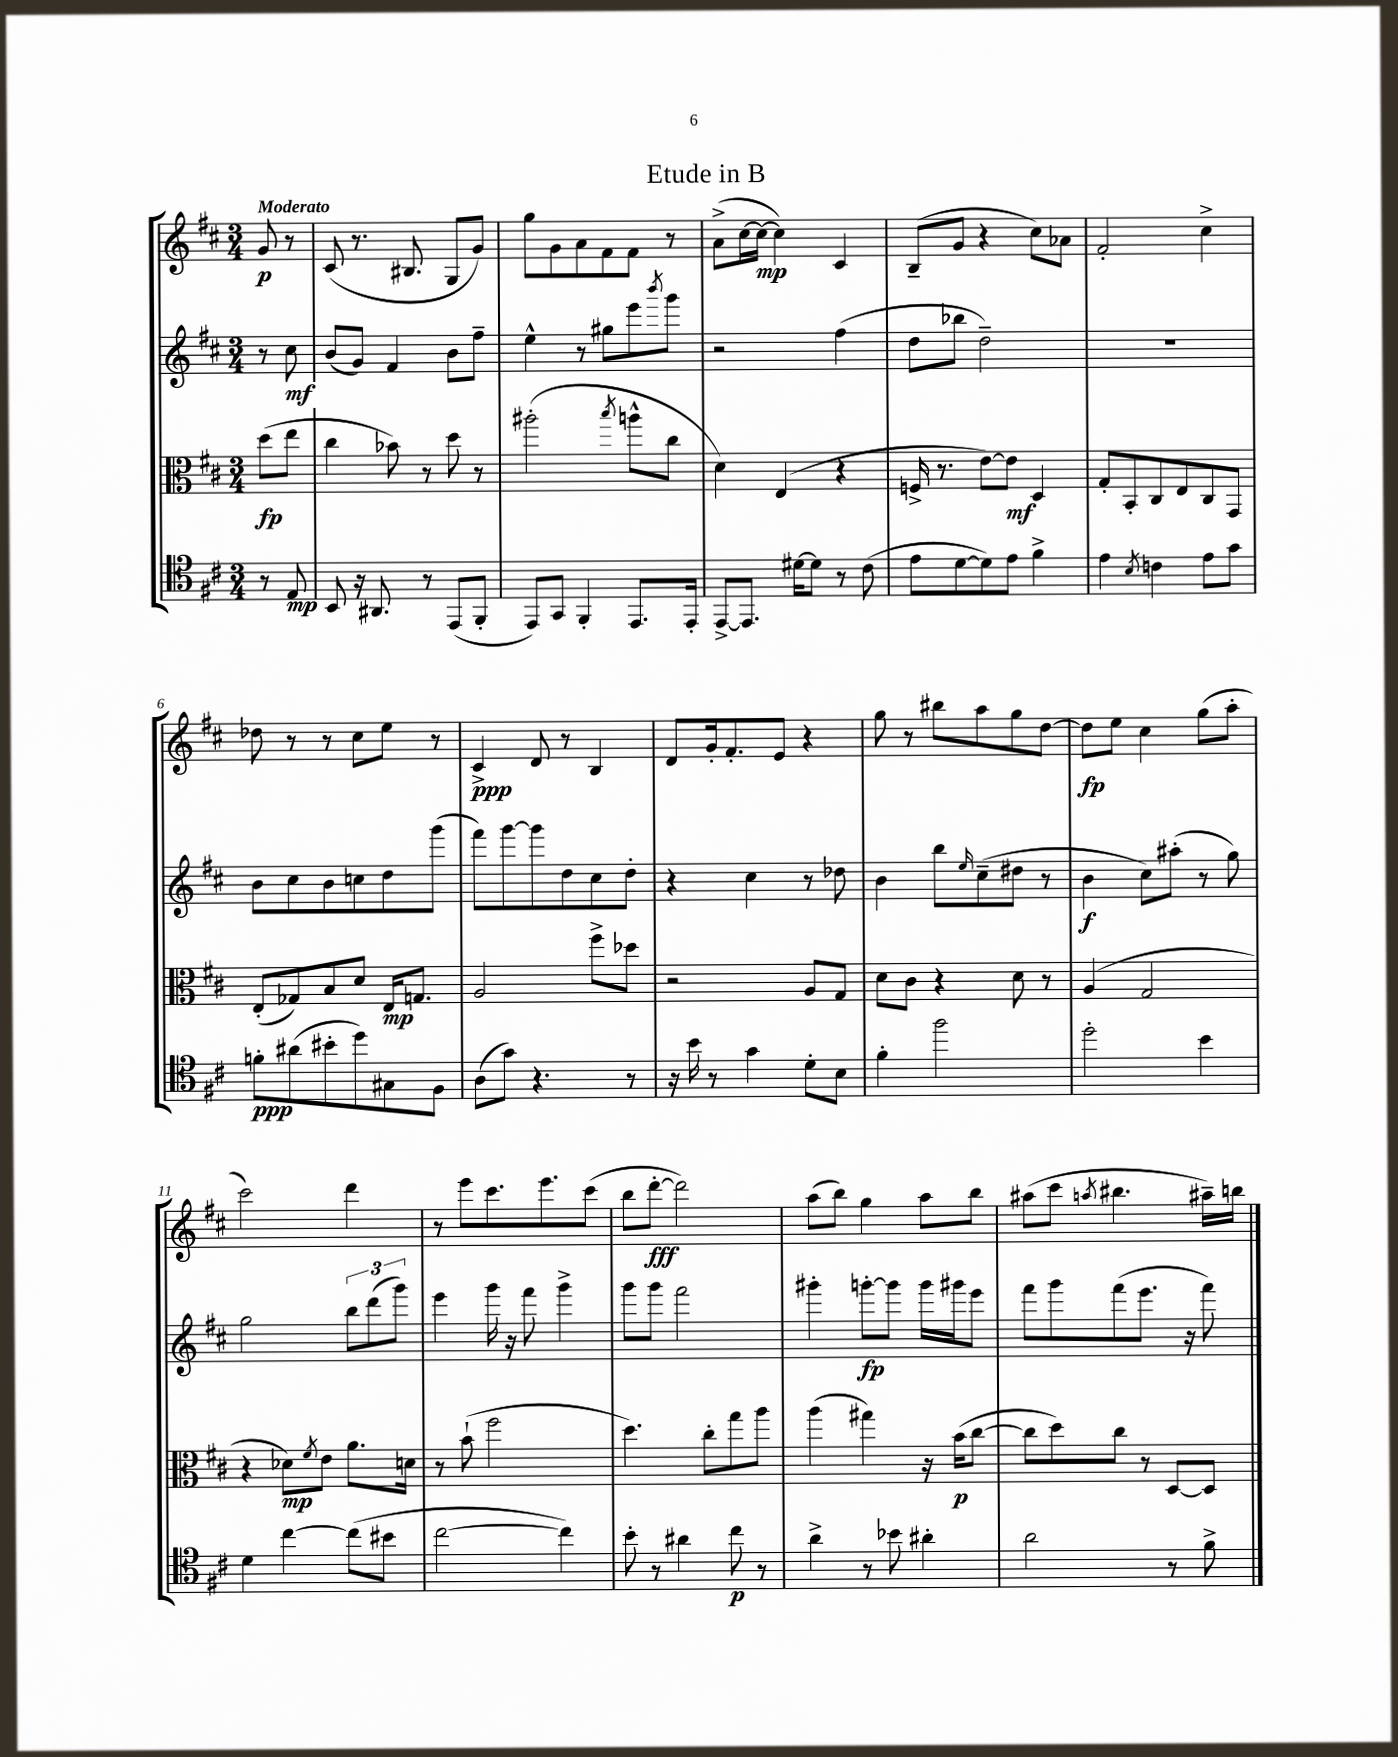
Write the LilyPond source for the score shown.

\header { title = "Etude in B" }
<<
\new StaffGroup <<
\new Staff = "s0" {
    \clef treble \key d \major \numericTimeSignature \time 3/4 \partial 4 \tempo "Moderato"
    g'8\p r8 |
    cis'8( r8. bis8. g8 g'8) |
    g''8 g'8 a'8 fis'8 fis'8 r8 |
    a'8->( cis''16~ cis''16~\mp cis''4) cis'4 |
    b8--( g'8 r4 cis''8) aes'8 |
    fis'2-. cis''4-> |
    des''8 r8 r8 cis''8 e''8 r8 |
    cis'4->\ppp d'8 r8 b4 |
    d'8 g'16-. fis'8.-. e'8 r4 |
    g''8 r8 bis''8 a''8 g''8 d''8~ |
    d''8\fp e''8 cis''4 g''8( a''8-. |
    cis'''2) d'''4 |
    r8 e'''8 cis'''8. e'''8. cis'''8( |
    b''8 d'''8~-.\fff d'''2) |
    a''8( b''8) g''4 a''8 b''8 |
    ais''8( cis'''8 \acciaccatura { a''8 } bis''4. ais''16--) b''16 \bar "|." |
}
\new Staff = "s1" {
    \clef treble \key d \major \numericTimeSignature \time 3/4 \partial 4
    r8 cis''8\mf |
    b'8( g'8) fis'4 b'8 fis''8-- |
    e''4-^ r8 gis''8 e'''8 \acciaccatura { b'''8 } g'''8 |
    r2 fis''4( |
    d''8 bes''8 d''2--) |
    R2. |
    b'8 cis''8 b'8 c''8 d''8 g'''8( |
    fis'''8) g'''8~ g'''8 d''8 cis''8 d''8-. |
    r4 cis''4 r8 des''8 |
    b'4 b''8 \grace { e''16 } cis''8--( dis''8 r8 |
    b'4\f cis''8) ais''8-.( r8 g''8) |
    g''2 \tuplet 3/2 { b''8 d'''8( g'''8) } |
    e'''4 g'''16 r16 fis'''8 g'''4-> |
    g'''8 g'''8 fis'''2 |
    gis'''4-. g'''8~-.\fp g'''8 g'''16 gis'''16 e'''8 |
    fis'''8 g'''8 fis'''8( e'''8. r16 fis'''8) \bar "|." |
}
\new Staff = "s2" {
    \clef alto \key d \major \numericTimeSignature \time 3/4 \partial 4
    d''8\fp( e''8 |
    cis''4 bes'8) r8 d''8 r8 |
    ais''2-.( \acciaccatura { b''8 } a''8-^ cis''8 |
    d'4) e4( r4 |
    f16-> r8. e'8~) e'8\mf d4 |
    g8-. b,8-. cis8 e8 cis8 g,8 |
    e8-.( ges8) b8 d'8 e16\mp g8. |
    a2 fis''8-> des''8 |
    r2 a8 g8 |
    d'8 cis'8 r4 d'8 r8 |
    a4( g2 |
    r4 des'8\mp) \acciaccatura { fis'8 } e'8 a'8. d'16 |
    r8 b'8-!( fis''2 |
    d''4.) cis''8-. g''8 a''8 |
    a''4( gis''4) r16 b'16\p( cis''8~ |
    cis''8 d''8) cis''8 r8 d8~ d8 \bar "|." |
}
\new Staff = "s3" {
    \clef tenor \key d \major \numericTimeSignature \time 3/4 \partial 4
    r8 e8\mp |
    b,8 r16 ais,8. r8 e,8( fis,8-. |
    e,8) g,8 fis,4-. e,8. e,16-. |
    e,8~-> e,8. dis'16~ dis'8 r8 cis'8( |
    e'8 d'8~ d'8) e'8 fis'4-> |
    e'4 \acciaccatura { b8 } c'4 e'8 g'8 |
    f'8-.\ppp ais'8( bis'8-. d''8) gis8 fis8 |
    a8( g'8) r4. r8 |
    r16 b'16 r8 g'4 d'8-. b8 |
    fis'4-. fis''2 |
    d''2-. b'4 |
    d'4 cis''4~ cis''8( bis'8 |
    cis''2~ cis''4) |
    b'8-. r8 ais'4 cis''8\p r8 |
    a'4-> r8 bes'8 ais'4-. |
    a'2 r8 fis'8-> \bar "|." |
}
>>
>>
